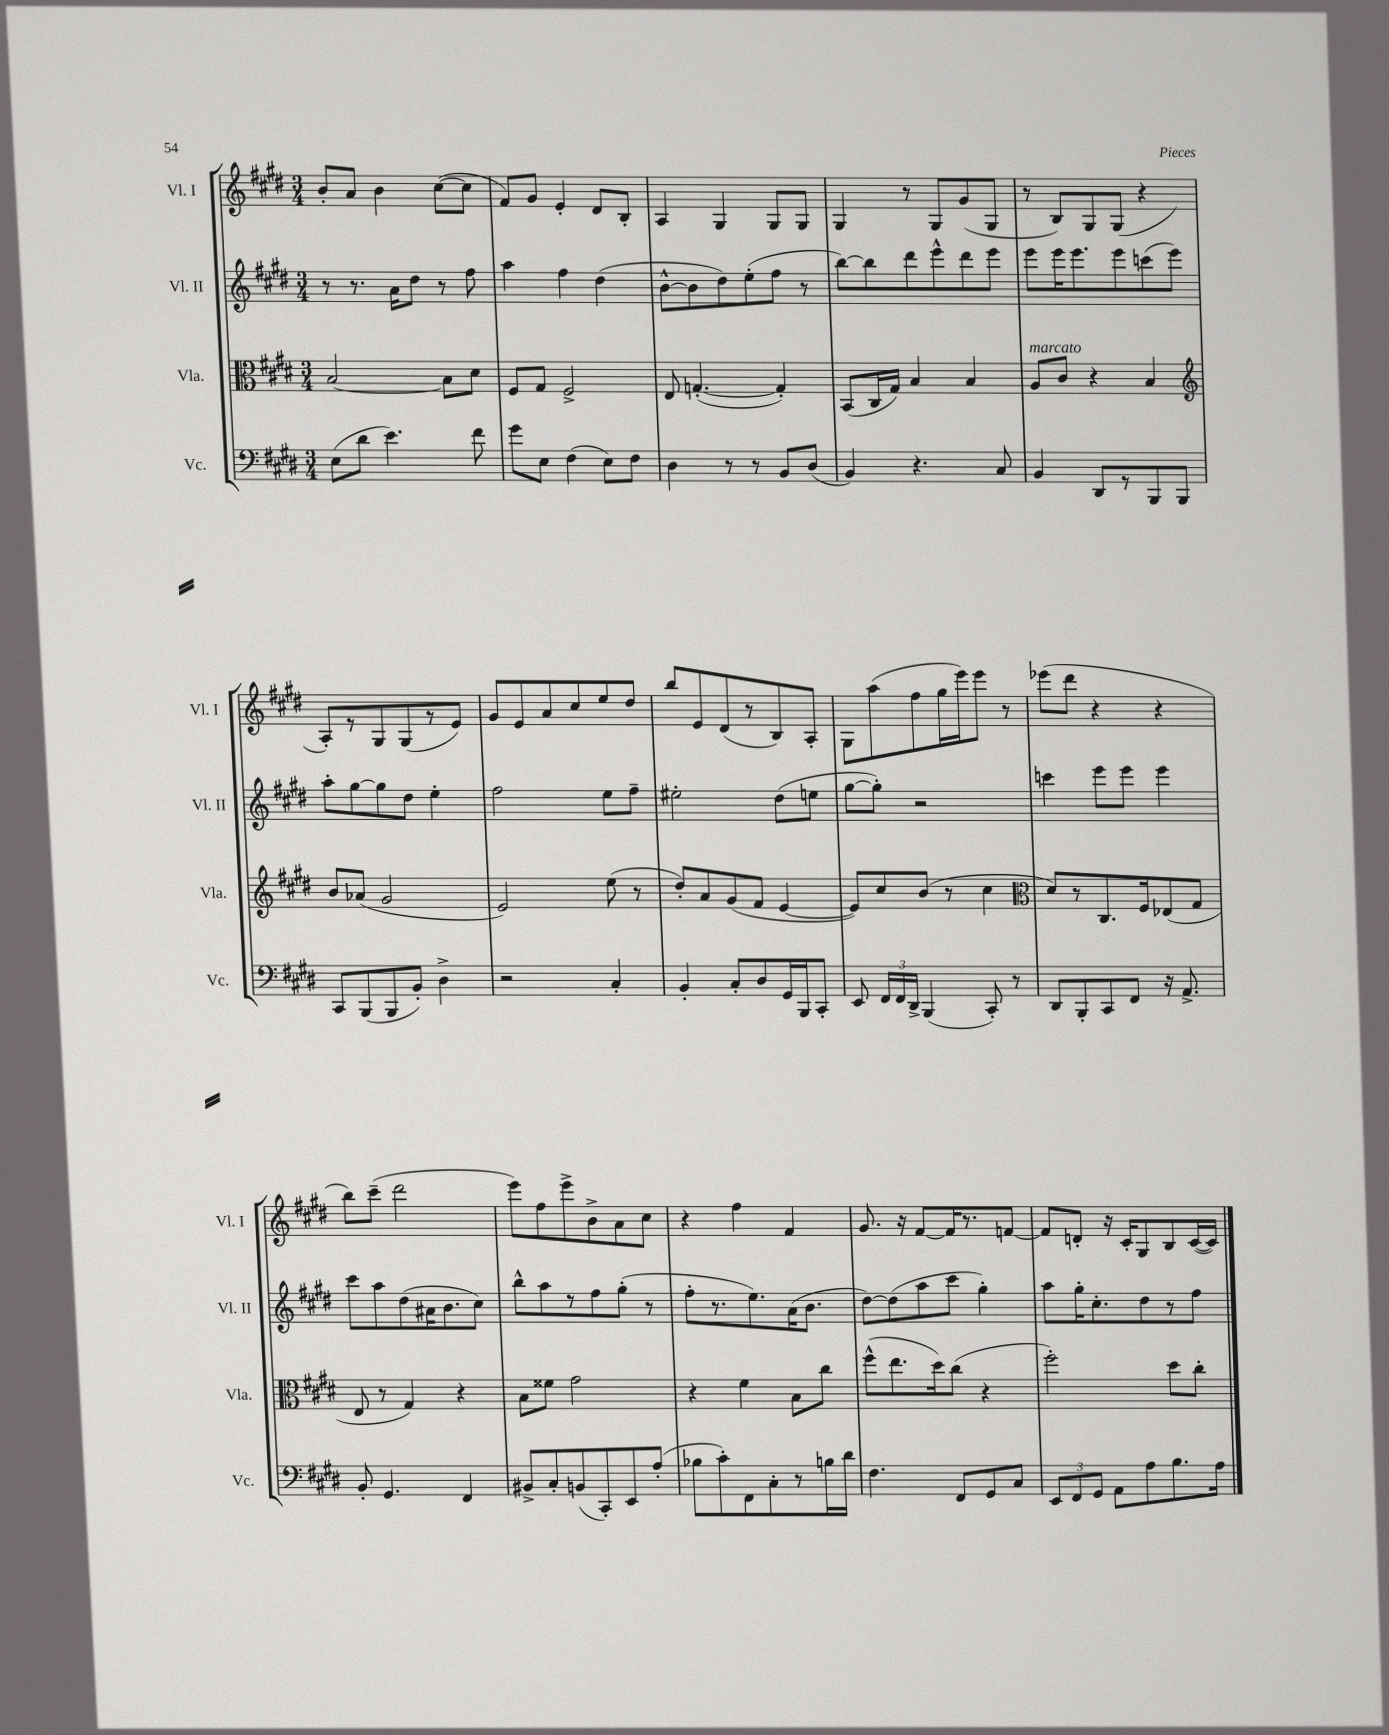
<<
\new StaffGroup <<
\new Staff = "s0" \with { instrumentName = "Vl. I" shortInstrumentName = "Vl. I" } {
    \clef treble \key e \major \numericTimeSignature \time 3/4
    \autoBeamOff b'8[-. a'8] b'4 cis''8[~( cis''8] |
    fis'8[) gis'8] e'4-. dis'8[ b8]-. |
    a4 gis4 gis8[ gis8] |
    gis4 r8 gis8[ gis'8( gis8] |
    r8 b8[) gis8 gis8]( r4 |
    a8[-.) r8 gis8 gis8( r8 e'8]) |
    gis'8[ e'8 a'8 cis''8 e''8 dis''8] |
    b''8[ e'8 dis'8( r8 b8) a8]-. |
    gis8[ a''8( fis''8 gis''16 e'''16) e'''8] r8 |
    ees'''8[( dis'''8] r4 r4 |
    b''8[) cis'''8]--( dis'''2 |
    e'''8[) fis''8 e'''8-> b'8-> a'8 cis''8] |
    r4 fis''4 fis'4 |
    gis'8. r16 fis'8[~ fis'16 r8. f'8]~ |
    f'8[ d'8]-. r16 cis'16[-. gis8 b8 cis'16~( cis'16]) \bar "|." |
}
\new Staff = "s1" \with { instrumentName = "Vl. II" shortInstrumentName = "Vl. II" } {
    \clef treble \key e \major \numericTimeSignature \time 3/4
    \autoBeamOff r8 r8. a'16[ dis''8] r8 fis''8 |
    a''4 fis''4 dis''4( |
    b'8[~-^ b'8 dis''8) e''8-.( fis''8] r8 |
    b''8[~) b''8 dis'''8 e'''8-^ dis'''8 e'''8] |
    e'''8[ e'''16 e'''8. e'''8 c'''8( e'''8]) |
    a''8[-. gis''8~ gis''8 dis''8] e''4-. |
    fis''2 e''8[ fis''8]-- |
    eis''2-. dis''8[( e''8] |
    gis''8[~ gis''8]-.) r2 |
    c'''4 e'''8[ e'''8] e'''4 |
    cis'''8[ a''8 dis''8( ais'16 b'8. cis''8]) |
    b''8[-^ a''8 r8 fis''8 gis''8]-.( r8 |
    fis''8[-. r8. e''8.) a'16( b'8.] |
    dis''8[~) dis''8( a''8 cis'''8] gis''4-.) |
    a''8[ gis''16-. cis''8.-. dis''8 r8 fis''8] \bar "|." |
}
\new Staff = "s2" \with { instrumentName = "Vla." shortInstrumentName = "Vla." } {
    \clef alto \key e \major \numericTimeSignature \time 3/4
    \autoBeamOff b2~ b8[ dis'8] |
    fis8[ gis8] fis2-> |
    e8 g4.~-.( g4-.) |
    b,8[( cis16 gis16]) b4 b4 |
    a8[^\markup { \italic "marcato" } cis'8] r4 b4 |
    \clef treble b'8[ aes'8]( gis'2 |
    e'2) e''8( r8 |
    dis''8[-.) a'8 gis'8( fis'8] e'4~ |
    e'8[) cis''8 b'8]( r8 cis''4 |
    \clef alto dis'8[) r8 cis8. fis16 ees8( gis8] |
    e8 r8 gis4) r4 |
    b8[ fisis'8] gis'2 |
    r4 fis'4 b8[ cis''8] |
    fis''8[-^( e''8. dis''16) cis''8]( r4 |
    fis''2-.) dis''8[ cis''8]-. \bar "|." |
}
\new Staff = "s3" \with { instrumentName = "Vc." shortInstrumentName = "Vc." } {
    \clef bass \key e \major \numericTimeSignature \time 3/4
    \autoBeamOff e8[( dis'8] e'4.) fis'8 |
    gis'8[ e8] fis4( e8[) fis8] |
    dis4 r8 r8 b,8[ dis8]( |
    b,4) r4. cis8 |
    b,4 dis,8[ r8 b,,8 b,,8] |
    cis,8[ b,,8( b,,8 b,8]-.) dis4-> |
    r2 cis4-. |
    b,4-. cis8[-. dis8 gis,16 b,,16 cis,8]-. |
    e,8 \tuplet 3/2 { fis,16[ fis,16 dis,16]-> } b,,4( cis,8-.) r8 |
    dis,8[ b,,8-. cis,8 fis,8] r16 a,8.-> |
    b,8-. gis,4. fis,4 |
    bis,8[-> cis8-. b,8( cis,8-.) e,8 a8]-.( |
    bes8[ cis'8-.) fis,8 cis8-. r8 b16 dis'16] |
    fis4. fis,8[ gis,8 cis8] |
    \tuplet 3/2 { e,8[ fis,8 gis,8] } a,8[ a8 b8. a16] \bar "|." |
}
>>
>>
\layout { \context { \Score \remove "Bar_number_engraver" } }
